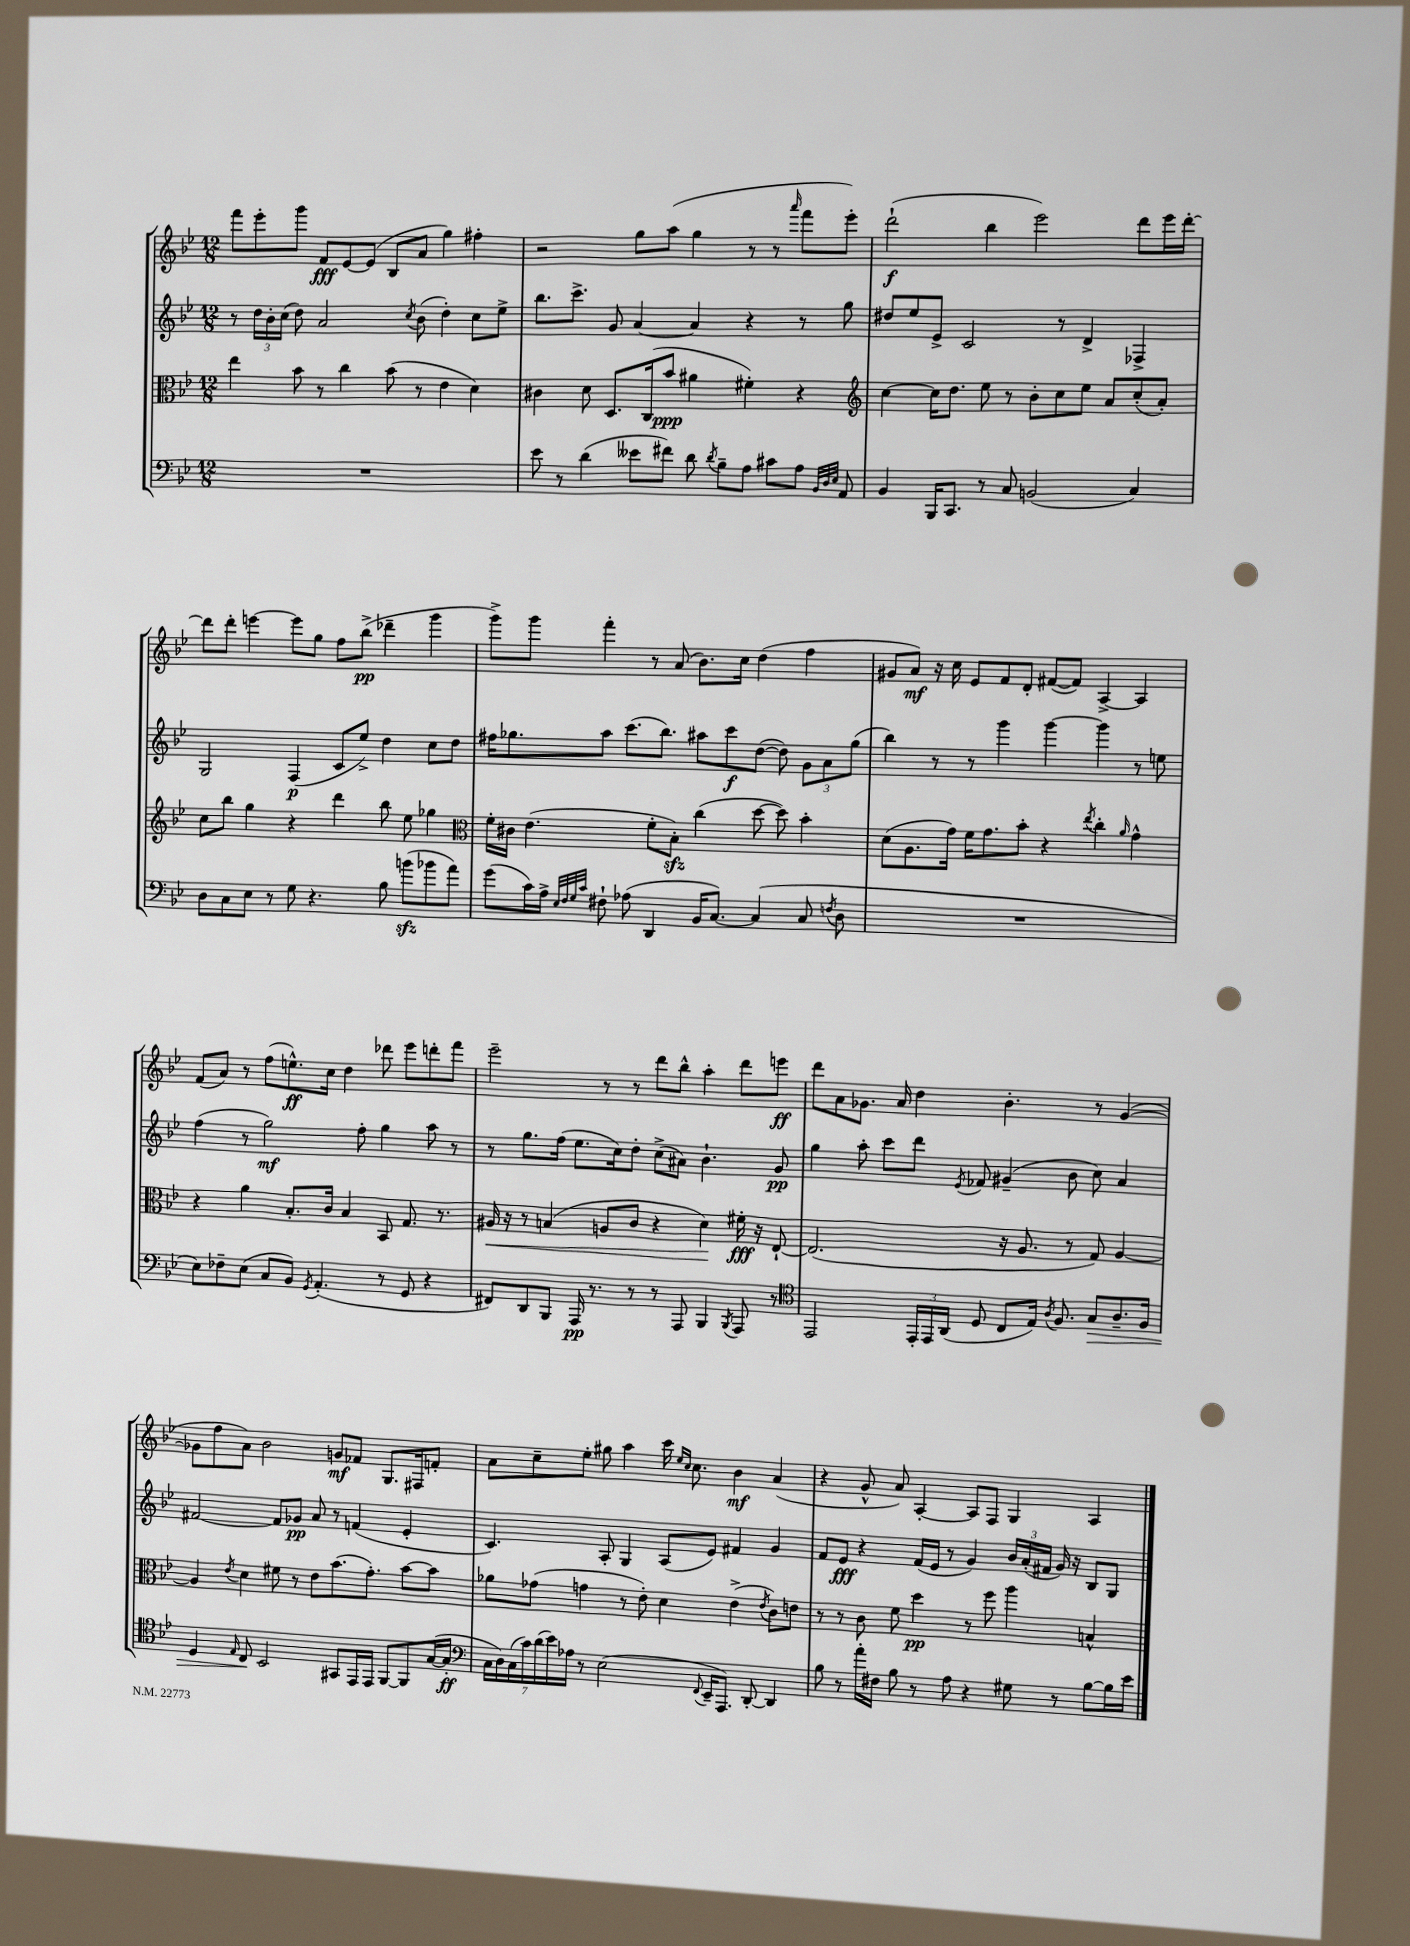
<<
\new StaffGroup <<
\new Staff = "s0" {
    \clef treble \key bes \major \numericTimeSignature \time 12/8
    \autoBeamOff f'''8[ ees'''8-. g'''8] f'8[\fff ees'8~ ees'8]( bes8[ a'8] g''4) fis''4-. |
    r2 g''8[ a''8]( g''4 r8 r8 \grace { a'''16 } f'''8[ ees'''8]-.) |
    d'''2-!\f( bes''4 ees'''2) d'''8[ ees'''16 d'''16]~-. |
    d'''8[ d'''8]-. e'''4~ e'''8[ g''8] f''8[ bes''8]->\pp( des'''4-- g'''4 |
    g'''8[->) g'''8] f'''4-. r8 a'8( bes'8.[) c''16] d''4( f''4 |
    gis'8[ a'8]\mf) r16 c''16 ees'8[ f'8 d'8]-. fis'8[~( fis'8]) a4~-> a4 |
    f'8[( a'8]) r8 f''8[( e''8.-^\ff) c''16] d''4 des'''8 ees'''8[ d'''8-. f'''8] |
    ees'''2-- r8 r8 d'''8[ bes''8]-^ a''4-. d'''8[ e'''8]\ff |
    d'''8[ a'8 ges'8.] a'16 d''4 bes'4.-. r8 ges'4~( |
    ges'8[ f''8 a'8]) bes'2 g'8[\mf fes'8] g8.[ fis16 f'8]-. |
    a'8[ c''8-- ees''8]-. gis''8 a''4 c'''16 \grace { ees''16[ c''16] } c''8. bes'4\mf a'4( |
    r4 g'8-^ a'8) a4~-. a8[ f8] g4 a4 \bar "|." |
}
\new Staff = "s1" {
    \clef treble \key bes \major \numericTimeSignature \time 12/8
    \autoBeamOff r8 \tuplet 3/2 { d''16[ bes'16-. c''16]( } d''8) a'2 \acciaccatura { c''8 } bes'8( d''4-.) c''8[ ees''8]-> |
    bes''8.[ c'''8.]-> g'8 a'4~ a'4 r4 r8 g''8 |
    dis''8[ ees''8 ees'8]-> c'2 r8 d'4-> fes4-> |
    g2 f4\p( c'8[ ees''8]->) d''4 c''8[ d''8] |
    fis''16[ ges''8. a''8] c'''8.[( bes''8.]) ais''8[ c'''8\f d''8]~( d''8) \tuplet 3/2 { g'8[ a'8 ges''8]( } |
    bes''4) r8 r8 g'''4 g'''4~ g'''4 r8 e''8 |
    f''4( r8 g''2\mf) f''8-. g''4 a''8 r8 |
    r8 g''8.[ f''16]( ees''8.[ c''16) d''8]-. c''8[->( ais'8]) bes'4.-! g'8\pp |
    g''4 a''8-. c'''8[ d'''8] \acciaccatura { ees'8 } fes'8 gis'4--( bes'8 c''8) a'4 |
    fis'2~ fis'8[ ges'8]\pp a'8 r8 f'4( ees'4-. |
    c'4.) a8-. g4 a8[( ees'8]) fis'4 g'4 |
    f'8[ ees'8]\fff r4 f'16[( ees'16] r8 g'4) \tuplet 3/2 { bes'16[ a'16-.( fis'16] } g'16) r16 bes8[ g8] \bar "|." |
}
\new Staff = "s2" {
    \clef alto \key bes \major \numericTimeSignature \time 12/8
    \autoBeamOff ees''4 bes'8 r8 c''4 bes'8( r8 ees'4 d'4) |
    cis'4 d'8 d8.[ c16( bes'8]\ppp ais'4 fis'4-.) r4 |
    \clef treble c''4~ c''16[ d''8.] ees''8 r8 bes'8[-. c''8 ees''8] a'8[ c''8-.( a'8]-.) |
    c''8[ bes''8] g''4 r4 d'''4 bes''8 ees''8 ges''4 |
    \clef alto f'16[-. cis'16] ees'4.( f'8[-. bes8]-.\sfz) c''4( d''8~ d''8) bes'4-. |
    d'8[( a8. g'16]) f'16[ g'8. bes'8]-. r4 \acciaccatura { ees''8 } c''4-. \grace { a'16 } g'4-^ |
    r4 a'4 bes8.[-. c'16] bes4 bes,8 g8. r8. |
    ais16\< r16 r8 b4( a8[ c'8] r4 d'4\!) fis'16-.\fff r16 ees8~-! |
    ees2.( r16 a8. r8 g8) a4~ |
    a4 \acciaccatura { ees'8 } d'4 fis'8 r8 ees'8[ bes'8.( g'8.]-.) bes'8[~ bes'8] |
    aes'8[ ges'8]( g'4 r8 ees'8-.) d'4 ees'4->( \acciaccatura { ees'8 } c'8[) e'8] |
    r8 r8 c'8 f'8 d''4\pp r8 f''8 a''4 b4-^ \bar "|." |
}
\new Staff = "s3" {
    \clef bass \key bes \major \numericTimeSignature \time 12/8
    \autoBeamOff R1. |
    ees'8 r8 d'4( eeses'8[ fis'8]) d'8 \acciaccatura { d'8 } bes8[-- a8] cis'8[ a8] \grace { bes,32[ d32 ees32] } a,8 |
    bes,4 bes,,16[ c,8.] r8 c8 b,2( c4) |
    d8[ c8 ees8] r8 g8 r4. bes8 b'8[\sfz( bes'8 a'8]) |
    g'8[( c'16) a16]-> \grace { ees32[ f32 g32 c'32] } fis8-! aes8( d,4 bes,16[ c8.]~) c4( c8 \acciaccatura { f8 } d8 |
    R1. |
    ees8[) fes8-- ees8]( c8[ bes,8]) \acciaccatura { g,8 } a,4.-.( r8 g,8 r4 |
    fis,8[) d,8 bes,,8] a,,16\pp r8. r8 r8 a,,8 bes,,4 \acciaccatura { bes,,8 } a,,8 r8 |
    \clef tenor ees,2 \tuplet 3/2 { ees,16[-. ees,16 a,16]( } d8 c8[ ees16]) \acciaccatura { a8 } f8. g8[\> a8.-- f16] |
    d4 \grace { ees16 } c8\! bes,2 gis,8[ ees,16 ees,16] f,8[~ f,8 g16~( g16]-.\ff |
    \clef bass \tuplet 7/4 { c16[ d16) c16( c'16) d'16( ees'16) aes16] } r8 ees2( \appoggiatura { f,8 } ees,16[-- a,,8.]) d,8~-. d,4 |
    bes8 r8 a'16[-. fis16] bes8 r8 a8 r4 gis8 r8 bes8[~ bes16 ees'16] \bar "|." |
}
>>
>>
\layout { \context { \Score \remove "Bar_number_engraver" } }
